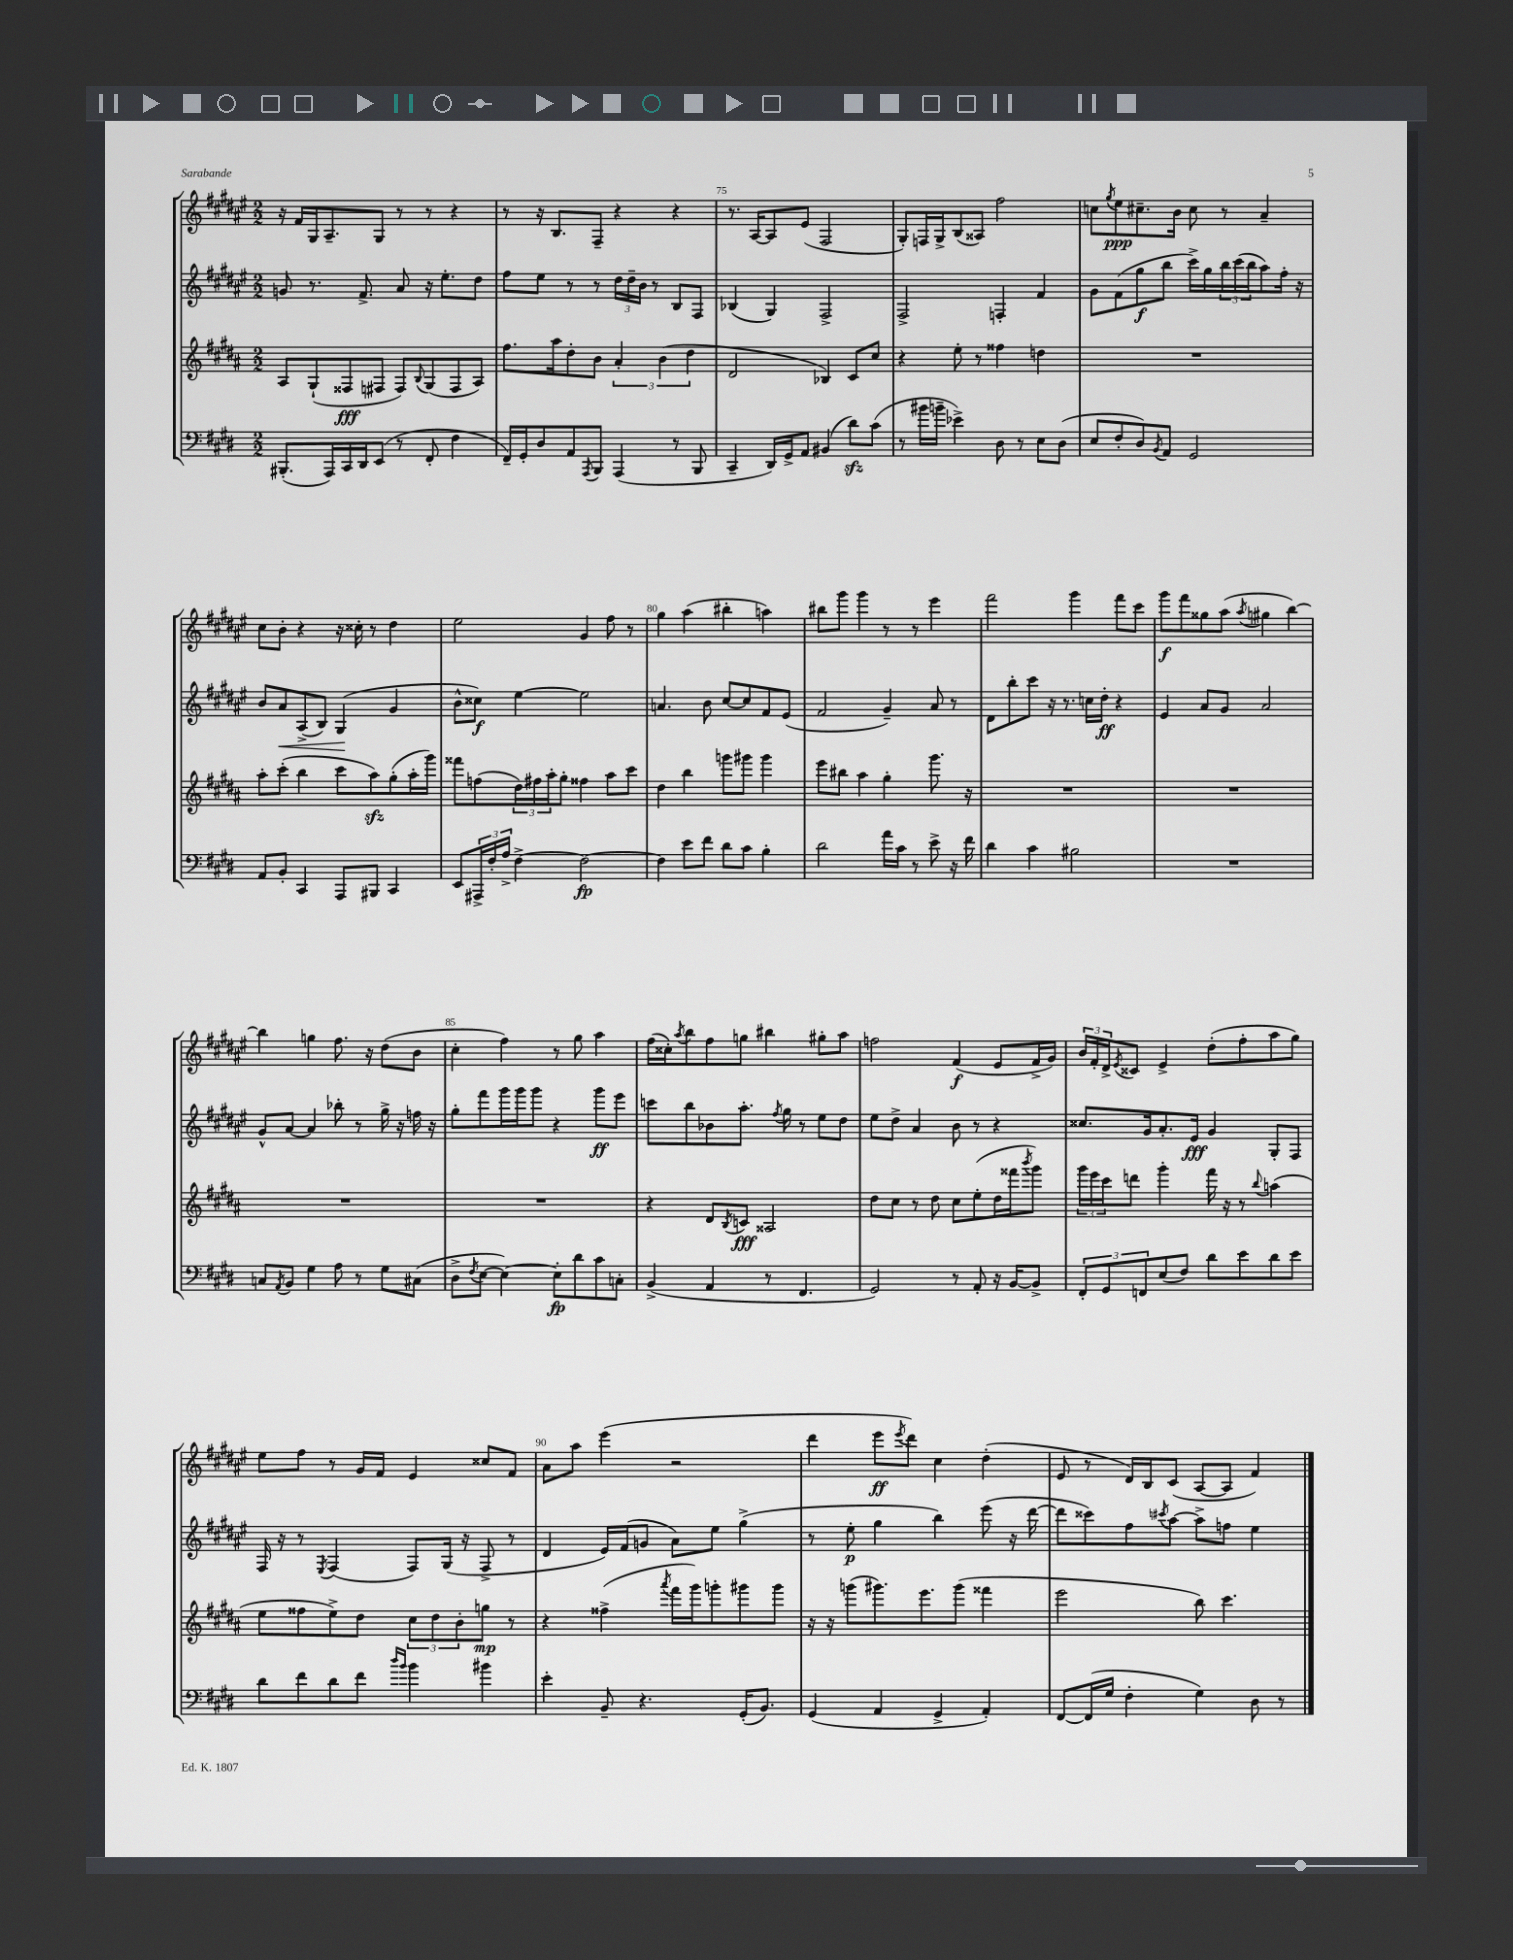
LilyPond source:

<<
\new StaffGroup <<
\new Staff = "s0" {
    \clef treble \key fis \major \numericTimeSignature \time 2/2
    r16 fis'16 gis16 ais8.-- gis8 r8 r8 r4 |
    r8 r16 b8. fis8-- r4 r4 |
    r8. ais16~ ais8 eis'8( fis2 |
    gis8-.) f16 gis16-> b8( aisis8) fis''2 |
    c''8 \acciaccatura { gis''8 } eis''8\ppp cis''8.-- b'16 cis''8 r8 ais'4-- |
    cis''8 b'8-. r4 r16 cisis''16-. r8 dis''4 |
    eis''2 gis'4 fis''8 r8 |
    gis''4 ais''4( bis''4-. a''4) |
    bis''8 gis'''8 gis'''4 r8 r8 eis'''4 |
    fis'''2 gis'''4 fis'''8 cis'''8 |
    gis'''8\f fis'''8 gisis''8 ais''8( \acciaccatura { ais''8 } gis''4 b''4~) |
    b''4 g''4 fis''8. r16 dis''8( b'8 |
    cis''4-. fis''4) r8 gis''8 ais''4 |
    fis''16( cisis''16-.) \acciaccatura { ais''8 } b''8 fis''8 g''8 bis''4 gis''8-. ais''8 |
    f''2 fis'4\f( eis'8 fis'16-> gis'16) |
    \tuplet 3/2 { b'16 fis'16-. dis'16-> } \acciaccatura { eis'8 } cisis'8 eis'4-> dis''8-.( fis''8-. ais''8 gis''8) |
    eis''8 fis''8 r8 gis'16 fis'16 eis'4 cisis''8 fis'8 |
    ais'8 ais''8 eis'''4( r2 |
    dis'''4 eis'''8\ff \acciaccatura { eis'''8 } dis'''8) cis''4 dis''4-.( |
    eis'8 r8 dis'16) b16 cis'8( ais8~ ais8 fis'4) \bar "|." |
}
\new Staff = "s1" {
    \clef treble \key fis \major \numericTimeSignature \time 2/2
    g'8 r8. fis'8.-> ais'8 r16 eis''8.-. dis''8 |
    fis''8 eis''8 r8 r8 \tuplet 3/2 { dis''16 dis''16-- b'16 } r8 b8 fis8 |
    bes4( gis4) fis2-> |
    fis2-> f4-. fis'4 |
    gis'8 fis'8( gis''8\f b''8 cis'''16->) gis''16 \tuplet 3/2 { b''16 cis'''16( b''16 } ais''8) fis''16-. r16 |
    b'8 ais'8\< ais8->( b8) gis4\!( gis'4 |
    b'8-^ cisis''8\f) eis''4~ eis''2 |
    a'4. b'8 cis''8~ cis''8 fis'8 eis'8( |
    fis'2 gis'4--) ais'8 r8 |
    dis'8 b''8-. cis'''8 r16 r8. c''16 dis''16-.\ff r4 |
    eis'4 ais'8 gis'8 ais'2 |
    gis'8-^ ais'8~ ais'4 bes''8-. r8 gis''16-> r16 f''16 r16 |
    gis''8-. fis'''8 gis'''16 gis'''16 gis'''8 r4 gis'''8\ff eis'''8 |
    c'''8 b''8 bes'8 ais''8.-. \acciaccatura { fis''8 } gis''16 r8 eis''8 dis''8 |
    eis''8 dis''8-> ais'4 b'8 r8 r4 |
    cisis''8. gis'16 ais'8.-. eis'16\fff gis'4 gis8-. fis8 |
    fis16 r16 r8 \acciaccatura { eis8 } fis4( fis8) gis16( r16 fis8-> r8 |
    dis'4 eis'16) fis'16( g'8 ais'8) eis''8 gis''4->( |
    r8 eis''8-.\p gis''4 b''4) eis'''8( r16 dis'''16~ |
    dis'''8 cisis'''8) fis''8 \acciaccatura { cis'''8 } ais''8~ ais''8-> f''8 eis''4 \bar "|." |
}
\new Staff = "s2" {
    \clef treble \key b \major \numericTimeSignature \time 2/2
    ais8 gis8-!( fisis8\fff fis8 fis8) \appoggiatura { b8 } gis8( fis8 ais8) |
    fis''8. ais''16 dis''8-. b'8 \tuplet 3/2 { ais'4-. b'4( dis''4 } |
    dis'2 bes4) cis'8 cis''8 |
    r4 e''8-. r8 fisis''4 d''4 |
    R1 |
    ais''8-. cis'''8-.( b''4 cis'''8 ais''8\sfz) gis''8-.( ais''16-. gis'''16) |
    fisis'''8 f''8( \tuplet 3/2 { dis''16) fis''16 ais''16-. } gis''8-. fisis''4 ais''8 cis'''8 |
    dis''4 b''4 g'''8 gis'''8 gis'''4 |
    e'''8 bis''8 ais''4 gis''4-. gis'''8. r16 |
    R1 |
    R1 |
    R1 |
    R1 |
    r4 dis'8 \acciaccatura { b8 } c'8\fff aisis2 |
    dis''8 cis''8 r8 dis''8 cis''8 e''8-.( dis''16 fisis'''16 \acciaccatura { b'''8 } gis'''8) |
    \tuplet 3/2 { gis'''16 e'''16 cis'''16 } d'''8 gis'''4-. fis'''16 r16 r8 \appoggiatura { b''8 } a''4( |
    e''8 fisis''8 e''8->) dis''8 \tuplet 3/2 { cis''8 dis''8 b'8-. } g''8\mp r8 |
    r4 fisis''4->( \acciaccatura { ais'''8 } fis'''16 gis'''16) g'''8-. gis'''8 gis'''8 |
    r16 r16 g'''8( gis'''8.) e'''8. gis'''8( fisis'''4 |
    e'''2 b''8) cis'''4. \bar "|." |
}
\new Staff = "s3" {
    \clef bass \key e \major \numericTimeSignature \time 2/2
    bis,,8.-.( a,,16) cis,16 dis,16 e,8( r8 fis,8-. fis4 |
    fis,16--) gis,16-. dis8 a,8 \acciaccatura { a,,8 } b,,8 a,,4( r8 b,,8 |
    cis,4-- dis,16) gis,16-> a,8 bis,4( dis'8\sfz) cis'8( |
    r8 bis'16 b'16-- ees'4->) dis8 r8 e8 dis8( |
    e8 fis8-. dis8) \acciaccatura { b,8 } a,8 gis,2 |
    a,8 b,8-. cis,4 a,,8 bis,,8 cis,4 |
    e,8 \tuplet 3/2 { ais,,16-> fis16-. a16-> } fis4~-> fis2~\fp |
    fis4 e'8 fis'8 dis'8 cis'8 b4-. |
    dis'2 a'16 cis'16 r8 e'8-> r16 fis'16 |
    dis'4 cis'4 bis2 |
    R1 |
    c8 \acciaccatura { a,8 } b,8 gis4 a8 r8 gis8 cis8( |
    dis8-> \acciaccatura { fis8 } e8~ e4~) e8-.\fp dis'8 cis'8 c8-. |
    b,4->( a,4 r8 fis,4. |
    gis,2) r8 a,8-. r16 b,16~ b,8-> |
    \tuplet 3/2 { fis,8-. gis,8 f,8 } e8( fis8) dis'8 e'8 dis'8 e'8 |
    dis'8 fis'8 dis'8 fis'8 \grace { dis''16 b'16 } b'4 bis'4 |
    e'4-. b,8-- r4. gis,16-.( b,8.) |
    gis,4( a,4 gis,4-> a,4-.) |
    fis,8~ fis,16( gis16 fis4-. gis4) dis8 r8 \bar "|." |
}
>>
>>
\layout { \context { \Score currentBarNumber = #73 \override BarNumber.break-visibility = ##(#f #t #t) barNumberVisibility = #(every-nth-bar-number-visible 5) } }
